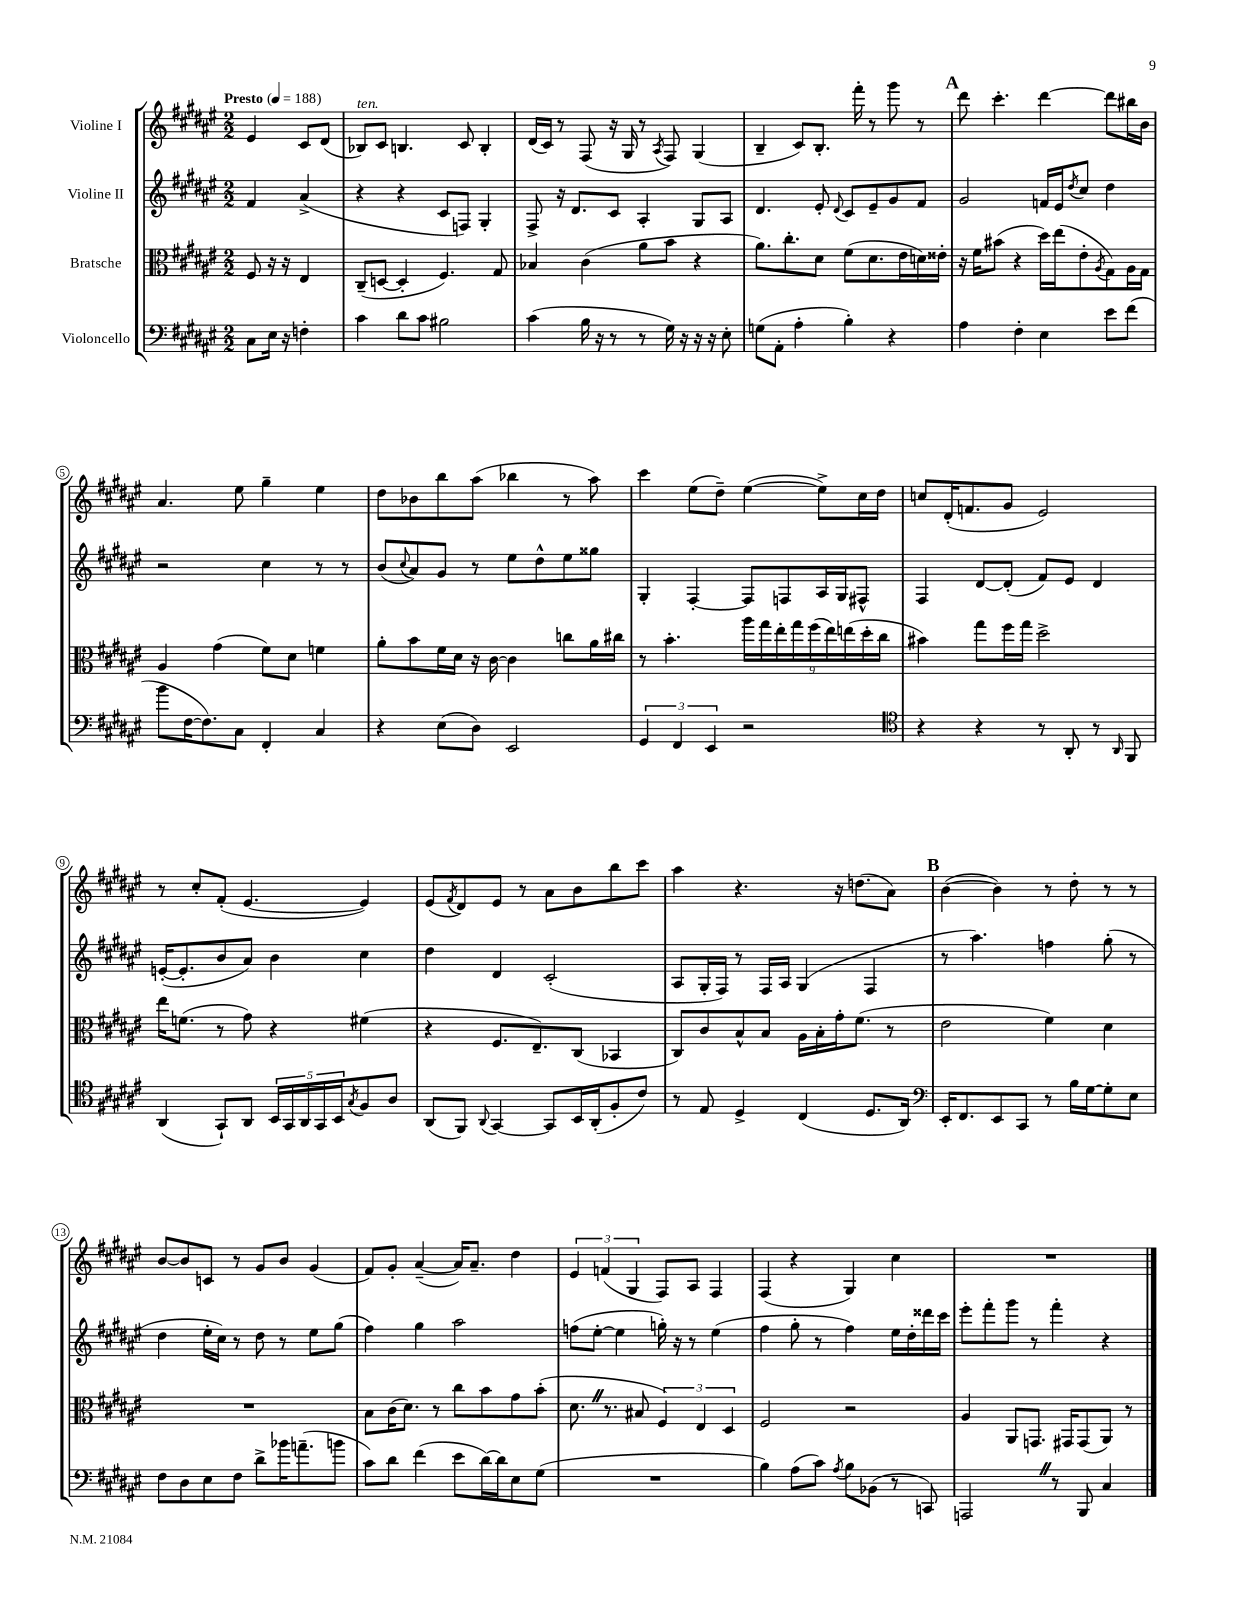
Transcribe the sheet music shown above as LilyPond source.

<<
\new StaffGroup <<
\new Staff = "s0" \with { instrumentName = "Violine I" } {
    \clef treble \key fis \major \numericTimeSignature \time 2/2 \partial 2 \tempo "Presto" 4 = 188
    eis'4 cis'8 dis'8( |
    bes8^\markup { \italic "ten." }) cis'8 b4. cis'8 b4-. |
    dis'16( cis'16) r8 fis8( r16 gis16 r8 \acciaccatura { ais8 } fis8) gis4( |
    b4-- cis'8) b8.-. fis'''16-. r8 gis'''8 r8 |
    \mark \markup { \bold "A" } dis'''8 cis'''4.-. dis'''4~ dis'''8 bis''16 b'16 |
    ais'4. eis''8 gis''4-- eis''4 |
    dis''8 bes'8 b''8 ais''8( bes''4 r8 ais''8) |
    cis'''4 eis''8( dis''8--) eis''4~( eis''8->) cis''16 dis''16 |
    c''8 dis'16-.( f'8. gis'8 eis'2) |
    r8 cis''8-. fis'8-.( eis'4.~ eis'4) |
    eis'8( \acciaccatura { fis'8 } dis'8) eis'8 r8 ais'8 b'8 b''8 cis'''8 |
    ais''4 r4. r16 d''8.( ais'8) |
    \mark \markup { \bold "B" } b'4~( b'4) r8 dis''8-. r8 r8 |
    b'8~ b'8 c'8 r8 gis'8 b'8 gis'4( |
    fis'8) gis'8-. ais'4~--( ais'16) ais'8.-- dis''4 |
    \tuplet 3/2 { eis'4 f'4( gis4 } fis8) ais8 fis4 |
    fis4( r4 gis4) cis''4 |
    R1 \bar "|." |
}
\new Staff = "s1" \with { instrumentName = "Violine II" } {
    \clef treble \key fis \major \numericTimeSignature \time 2/2 \partial 2
    fis'4 ais'4->( |
    r4 r4 cis'8 f8) gis4-. |
    fis8-> r16 dis'8. cis'8 ais4-. gis8 ais8 |
    dis'4. eis'8-. \appoggiatura { dis'8 } cis'8 eis'8-- gis'8 fis'8 |
    \mark \markup { \bold "A" } gis'2 f'16 eis'16 \acciaccatura { dis''8 } cis''8 dis''4 |
    r2 cis''4 r8 r8 |
    b'8( \appoggiatura { cis''8 } ais'8) gis'8 r8 eis''8 dis''8-^ eis''8 gisis''8 |
    gis4-. fis4~-. fis8 f8 ais16 gis16 fis8-^ |
    fis4 dis'8~ dis'8-.( fis'8) eis'8 dis'4 |
    e'16~-.( e'8.-. b'8 ais'8) b'4 cis''4 |
    dis''4 dis'4 cis'2-.( |
    ais8 gis16-. fis16) r8 fis16 ais16 gis4( fis4 |
    \mark \markup { \bold "B" } r8 ais''4.) f''4 gis''8-.( r8 |
    dis''4 eis''16-. cis''16) r8 dis''8 r8 eis''8 gis''8( |
    fis''4) gis''4 ais''2 |
    f''8( eis''8~-. eis''4 g''16-.) r16 r8 eis''4( |
    fis''4 gis''8-. r8 fis''4) eis''16 dis''16-. disis'''16 cis'''16 |
    eis'''8-. fis'''8-. gis'''8 r8 fis'''4-. r4 \bar "|." |
}
\new Staff = "s2" \with { instrumentName = "Bratsche" } {
    \clef alto \key fis \major \numericTimeSignature \time 2/2 \partial 2
    fis8 r16 r16 eis4 |
    cis8--( d8~ d4-. fis4.) gis8 |
    bes4 cis'4( ais'8 b'8 r4 |
    ais'8.) cis''8.-. dis'8 fis'8( dis'8. eis'16 d'16) eisis'16-. |
    \mark \markup { \bold "A" } r16 fis'16 bis'8( r4 dis''16) eis''16( eis'8-. \acciaccatura { ais8 } gis8) ais16 gis16 |
    ais4 gis'4( fis'8) dis'8 f'4 |
    ais'8-. b'8 fis'16 dis'16 r16 cis'16~ cis'4 c''8 ais'16 cis''16 |
    r8 b'4.-. \tuplet 9/8 { ais''16 gis''16 eis''16-. gis''16 fis''16( eis''16) e''16( dis''16-. cis''16 } |
    bis'4) gis''8 fis''16 gis''16 dis''2-> |
    eis''16 f'8.( r8 gis'8) r4 fis'4( |
    r4 fis8. eis8.--) cis8( bes,4 |
    cis8) cis'8 b8-^ b8 ais16 b16-. gis'16-. fis'8.( r8 |
    \mark \markup { \bold "B" } eis'2 fis'4) dis'4 |
    R1 |
    b8 cis'16( dis'8.) r8 cis''8 b'8 gis'8 b'8-.( |
    dis'8. \once \override BreathingSign.text = \markup { \musicglyph "scripts.caesura.straight" } \breathe r8. bis8 \tuplet 3/2 { fis4) eis4 dis4 } |
    fis2 r2 |
    ais4 ais,8 g,8. gis,16 gis,8( ais,8) r8 \bar "|." |
}
\new Staff = "s3" \with { instrumentName = "Violoncello" } {
    \clef bass \key fis \major \numericTimeSignature \time 2/2 \partial 2
    cis8 eis16 r16 f4-. |
    cis'4 dis'8 cis'8 bis2 |
    cis'4( b16 r16 r8 r8 gis16) r16 r16 r16 eis8-. |
    g8( ais,8-. ais4-. b4-.) r4 |
    \mark \markup { \bold "A" } ais4 fis4-. eis4 eis'8 fis'8( |
    b'8 fis16~ fis8.) cis8 fis,4-. cis4 |
    r4 eis8( dis8) eis,2 |
    \tuplet 3/2 { gis,4 fis,4 eis,4 } r2 |
    \clef tenor r4 r4 r8 ais,8-. r8 \grace { ais,16 } fis,8 |
    ais,4( gis,8-!) ais,8 \tuplet 5/4 { b,16 gis,16 ais,16 gis,16 b,16 } \acciaccatura { gis8 } fis8 ais8 |
    ais,8( fis,8) \appoggiatura { ais,8 } gis,4~ gis,8 b,16 ais,16-.( fis8-. cis'8) |
    r8 eis8 dis4-> cis4( dis8. ais,16) |
    \mark \markup { \bold "B" } \clef bass eis,16-. fis,8. eis,8 cis,8 r8 b16 gis16~ gis8-. eis8 |
    fis8 dis8 eis8 fis8 dis'8-> bes'16 a'8.--( b'8 |
    cis'8) dis'8 fis'4( eis'8 dis'16~) dis'16 eis8 gis8( |
    R1 |
    b4) ais8( cis'8) \acciaccatura { ais8 } b8 bes,8( r8 c,8) |
    a,,2 \once \override BreathingSign.text = \markup { \musicglyph "scripts.caesura.straight" } \breathe r8 b,,8 cis4 \bar "|." |
}
>>
>>
\layout { \context { \Score \override BarNumber.stencil = #(make-stencil-circler 0.1 0.3 ly:text-interface::print) } }
